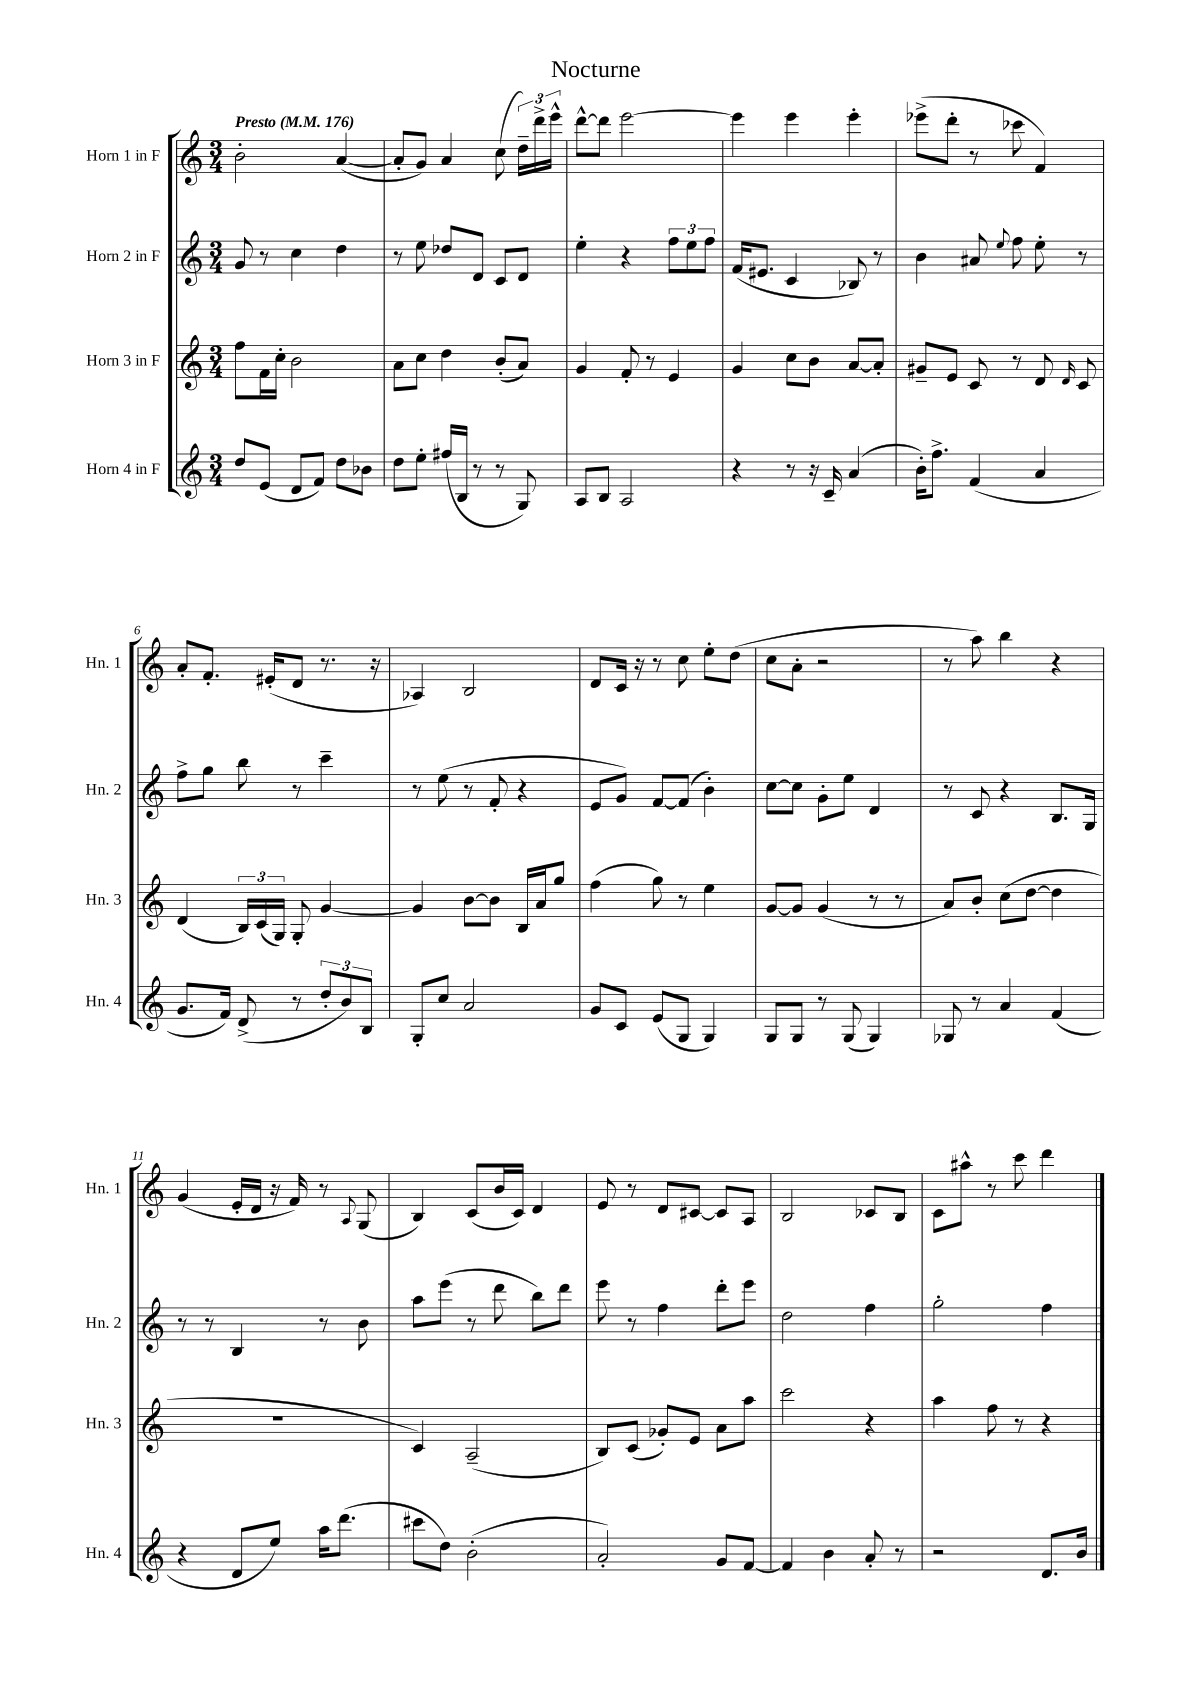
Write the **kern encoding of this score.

**kern	**kern	**kern	**kern
*part4	*part3	*part2	*part1
*staff4	*staff3	*staff2	*staff1
*I"Horn 4 in F	*I"Horn 3 in F	*I"Horn 2 in F	*I"Horn 1 in F
*I'Hn. 4	*I'Hn. 3	*I'Hn. 2	*I'Hn. 1
*clefG2	*clefG2	*clefG2	*clefG2
*k[]	*k[]	*k[]	*k[]
*M3/4	*M3/4	*M3/4	*M3/4
*MM176	*MM176	*MM176	*MM176
=1	=1	=1	=1
!	!	!	!LO:TX:a:B:t=Presto
8dd/L	8ff\L	8g/	2b'\
(8e/J	16f\L	8r	.
.	16cc'\JJ	.	.
8d/L	2b\	4cc\	.
8f/J)	.	.	.
8dd\L	.	4dd\	([4a/
8b-X\J	.	.	.
=2	=2	=2	=2
8dd\L	8a\L	8r	8a'/L]
8ee'\J	8cc\J	8ee\	8g/J)
(16ff#X/LL	4dd\	8dd-X/L	4a/
16B/JJ	.	.	.
8r	.	8d/J	.
8r	(8b'/L	8c/L	(8cc\
8G/)	8a/J)	8d/J	24dd~\LL)
.	.	.	24ddd^\
.	.	.	24eee^^\JJ
=3	=3	=3	=3
8A/L	4g/	4ee'\	[8ddd^^\L
8B/J	.	.	8ddd\J]
2A/	8f'/	4r	[2eee\
.	8r	.	.
.	4e/	12ff\L	.
.	.	12ee\	.
.	.	12ff\J	.
=4	=4	=4	=4
4r	4g/	(16f/KL	4eee\]
.	.	8.e#X/J	.
8r	8cc\L	4c/	4eee\
16r	8b\J	.	.
16c~/	.	.	.
(4a/	[8a/L	8B-X/)	4eee'\
.	8a'/J]	8r	.
=5	=5	=5	=5
16b'\KL)	8g#X~/L	4b\	(8eee-X^\L
8.ff^\J	.	.	.
.	8e/J	.	8ddd'\J
(4f/	8c/	8a#X/	8r
.	.	8qqee/	.
.	8r	8ff\	8ccc-X\
4a/	8d/	8ee'\	4f/)
.	16qqd/	.	.
.	8c/	8r	.
!!LO:LB:g=z
=6	=6	=6	=6
8.g/L	(4d/	8ff^\L	8a'/L
.	.	8gg\J	8.f'/J
16f/Jk)	.	.	.
(8d^/	24B/LL)	8bb\	.
.	(24c/	.	.
.	.	.	(16e#X'/KL
.	24G/JJ)	.	.
8r	8G'/	8r	8d/J
12dd'/L	[4g/	4ccc~\	8.r
12b/)	.	.	.
12B/J	.	.	.
.	.	.	16r
=7	=7	=7	=7
8G'/L	4g/]	8r	4A-X/)
8cc/J	.	(8ee\	.
2a/	[8b\L	8r	2B/
.	8b\J]	8f'/	.
.	16B/LL	4r	.
.	16a/J	.	.
.	8gg/J	.	.
=8	=8	=8	=8
8g/L	(4ff\	8e/L	8d/L
8c/J	.	8g/J)	16c/Jk
.	.	.	16r
(8e/L	8gg\)	[8f/L	8r
8G/J	8r	(8f/J]	8cc\
4G/)	4ee\	4b'\)	8ee'\L
.	.	.	(8dd\J
=9	=9	=9	=9
8G/L	[8g/L	[8cc\L	8cc\L
8G/J	8g/J]	8cc\J]	8a'\J
8r	(4g/	8g'\L	2r
(8G/	.	8ee\J	.
4G/)	8r	4d/	.
.	8r	.	.
=10	=10	=10	=10
8G-X/	8a/L)	8r	8r
8r	8b'/J	8c/	8aa\)
4a/	(8cc\L	4r	4bb\
.	[8dd\J	.	.
(4f/	4dd\]	8.B/L	4r
.	.	16G/Jk	.
!!LO:LB:g=z
=11	=11	=11	=11
4r	2.r	8r	(4g/
.	.	8r	.
8d/L	.	4B/	16e'/LL
.	.	.	16d/JJ
8ee/J)	.	.	16r
.	.	.	16f/)
16aa\KL	.	8r	8r
(8.ddd\J	.	.	.
.	.	.	8qqA/
.	.	8b\	(8G/
=12	=12	=12	=12
8ccc#X\L	4c/)	8aa\L	4B/)
8dd\J)	.	(8eee\J	.
(2b'\	(2A~/	8r	(8c/L
.	.	8ddd\	16b/L
.	.	.	16c/JJ)
.	.	8bb\L)	4d/
.	.	8ddd\J	.
=13	=13	=13	=13
2a'/)	8B/L)	8eee\	8e/
.	(8c/J	8r	8r
.	8g-X'/L)	4ff\	8d/L
.	8e/J	.	[8c#X/J
8g/L	8a\L	8ddd'\L	8c#/L]
[8f/J	8aa\J	8eee\J	8A/J
=14	=14	=14	=14
4f/]	2ccc\	2dd\	2B/
4b\	.	.	.
8a'/	4r	4ff\	8c-X/L
8r	.	.	8B/J
=15	=15	=15	=15
2r	4aa\	2gg'\	8c\L
.	.	.	8aa#X^^\J
.	8ff\	.	8r
.	8r	.	8ccc\
8.d/L	4r	4ff\	4ddd\
16b/Jk	.	.	.
==	==	==	==
*-	*-	*-	*-
